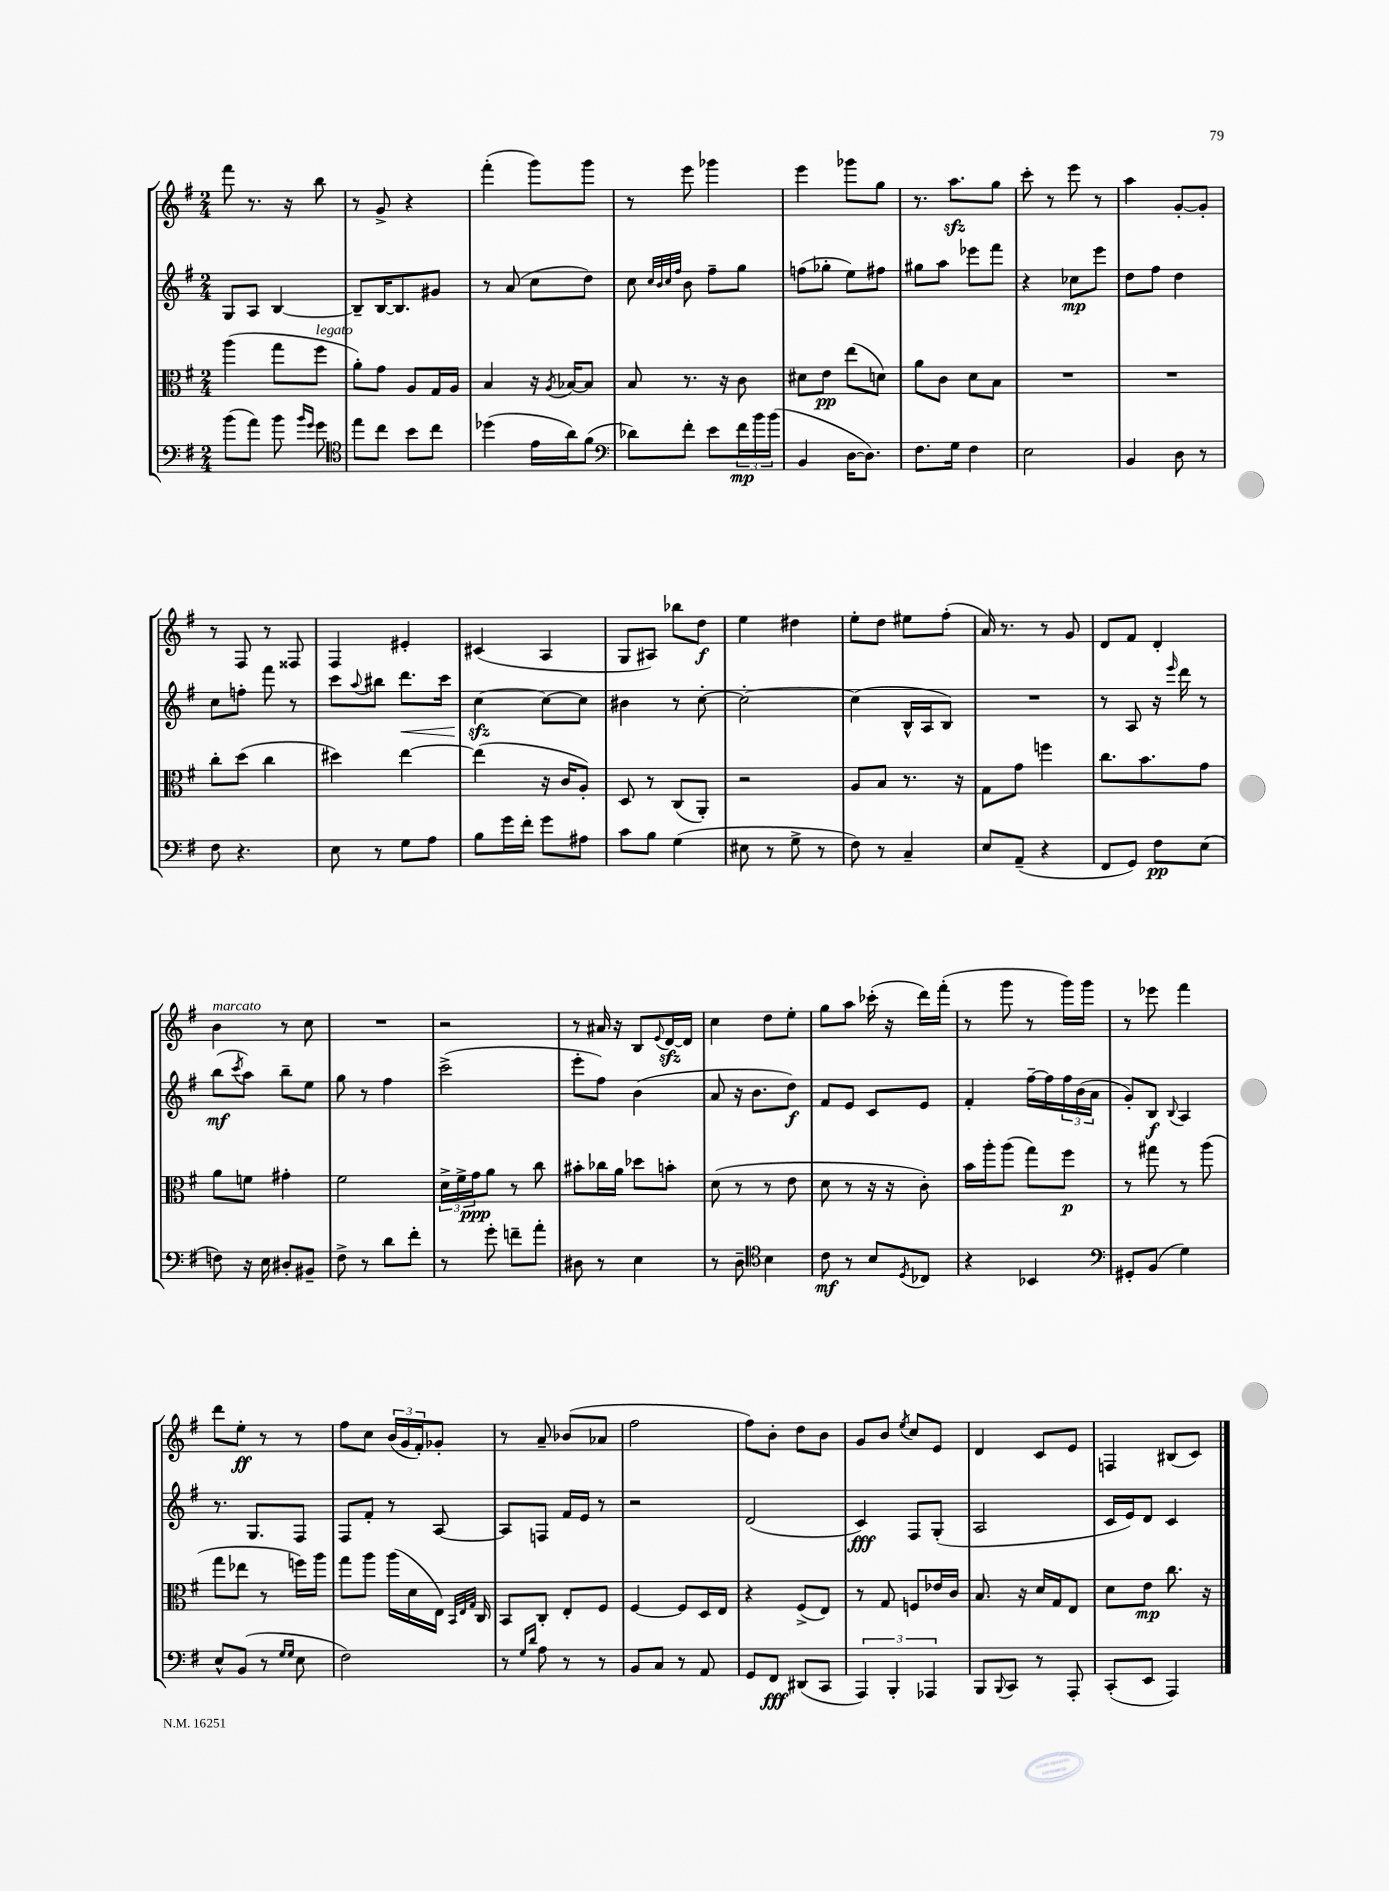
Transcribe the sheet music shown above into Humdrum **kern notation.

**kern	**kern	**kern	**kern
*staff4	*staff3	*staff2	*staff1
*clefF4	*clefC3	*clefG2	*clefG2
*k[f#]	*k[f#]	*k[f#]	*k[f#]
*M2/4	*M2/4	*M2/4	*M2/4
(8b\L	(4aa\	8G/L	8fff#\
8a\J)	.	8A/J	8.r
8b\	8gg\L	[4B/	.
.	.	.	16r
16qqb/LL	.	.	.
16qqg/JJ	.	.	.
8g\	8ff#\J	.	8bb\
=	=	=	=
*clefC4	*	*	*
8ee\L	8a'\L)	8B~/]L	8r
8cc\J	8g\J	[16B/K	8g^/
.	.	8.B/]	.
8b\L	8A/L	.	4r
8cc\J	16G/L	8g#/J	.
.	16A/JJ	.	.
=	=	=	=
(4dd-\	4B/	8r	(4fff#'\
.	.	(8a/	.
16e\LL	16r	8cc\L	8ggg\L)
.	8qA/	.	.
16a\J)	[16B-/LK	.	.
(8f#\J	8B-/]J	8dd\J)	8ggg\J
=	=	=	=
*clefF4	*	*	*
8d-\L)	8B/	8cc\	8r
.	.	32qqcc/LLL	.
.	.	32qqb/	.
.	.	32qqcc/	.
.	.	32qqff#/JJJ	.
8f#'\J	8.r	8b\	8eee\
8e\L	.	8ff#~\L	4ggg-\
.	16r	.	.
24f#\L	8c\	8gg\J	.
24b\	.	.	.
(24b\JJ	.	.	.
=	=	=	=
4BB/	8d#\L	(8ff\L	4eee\
.	8e\J	8gg-'\J	.
[16D\LK	(8ee\L	8ee\L)	8ggg-\L
8.D\]J)	.	.	.
.	8d\J)	8ff#\J	8gg\J
=	=	=	=
8.F#\L	8a\L	8gg#\L	8.r
.	8c\J	8aa\J	.
16G\Jk	.	.	8.aa\L
4F#\	8d\L	8eee-\L	.
.	8B\J	8fff#\J	8gg\J
=	=	=	=
2E\	2r	4r	8ccc'\
.	.	.	8r
.	.	8cc-\L	8eee\
.	.	8eee\J	8r
=	=	=	=
4BB/	2r	8dd\L	4aa\
.	.	8ff#\J	.
8D\	.	4dd\	[8g'/L
8r	.	.	8g'/]J
=	=	=	=
8F#\	8cc'\L	8cc\L	8r
4.r	(8dd\J	8ff'\J	8F#/
.	4cc\	8fff#\	8r
.	.	8r	8F##/
=	=	=	=
8E\	4dd#\)	8ccc\L	4F#/
.	.	8qqaa/	.
8r	.	8bb#\J	.
8G\L	[4ee\	8.ddd\L	4e#'/
8A\J	.	.	.
.	.	16ccc\Jk	.
=	=	=	=
8B\L	(4ee\]	[4cc\	(4c#/
16g\L	.	.	.
16f#'\JJ	.	.	.
8g\L	16r	8cc\_L	4A/
.	16c/LK	.	.
8A#\J	8A'/J)	8cc\]J	.
=	=	=	=
8c\L	8D/	4b#\	8G/L
8B\J	8r	.	8A#/J)
(4G\	(8C/L	8r	8bb-\L
.	8AA'/J)	[8cc'\	8dd\J
=	=	=	=
8E#\	2r	2cc'\_	4ee\
8r	.	.	.
8G^\	.	.	4dd#\
8r	.	.	.
=	=	=	=
8F#\)	8A/L	(4cc\]	8ee'\L
8r	8B/J	.	8dd\J
4C~/	8.r	16B^^/LL	8ee#\L
.	.	16A/J	.
.	.	8B/J)	(8ff#'\J
.	16r	.	.
=	=	=	=
8E/L	8G\L	2r	16a/)
.	.	.	8.r
(8AA~/J	8g\J	.	.
4r	4ff\	.	8r
.	.	.	8g/
=	=	=	=
8FF#/L	8.cc\L	8r	8d/L
8GG/J)	.	8A/	8f#/J
.	8.b\	.	.
8F#\L	.	16r	4d'/
.	.	16qqeee/	.
.	.	16ddd\	.
(8E\J	8g\J	8r	.
=	=	=	=
8F\)	8a\L	(8bb\L	4b\
.	.	8qccc/	.
16r	8f\J	8aa\J)	.
16E\	.	.	.
8D#'/L	4g#'\	8bb~\L	8r
8BB#~/J	.	8ee\J	8cc\
=	=	=	=
8F#^\	2f#\	8gg\	2r
8r	.	8r	.
8d\L	.	4ff#\	.
8f#'\J	.	.	.
=	=	=	=
8r	24d^\LL	(2ccc^\	2r
.	24f#^\	.	.
.	24g\J	.	.
8g'\	8a\J	.	.
8f~\L	8r	.	.
8a'\J	8cc\	.	.
=	=	=	=
8D#\	8b#'\L	8eee'\L	8r
8r	16cc-\L	8ff#\J)	16a#/
.	16a\JJ	.	16r
4E\	8dd-\L	(4b\	8B/L
.	.	.	8qqe/
.	8b'\J	.	[16d/L
.	.	.	16d/]JJ
=	=	=	=
8r	(8d\	8a/	4cc\
8D~\	8r	16r	.
.	.	8.b\L	.
*clefC4	*	*	*
4B\	8r	.	8dd\L
.	8e\	8dd\J)	8ee'\J
=	=	=	=
8c\	8d\	8f#/L	8gg\L
8r	8r	8e/J	8aa\J
8B/L	16r	8c/L	(16ccc-'\
.	16r	.	16r
8qD/	.	.	.
8C-/J	8c'\)	8e/J	16ddd\LL)
.	.	.	(16fff#'\JJ
=	=	=	=
4r	16b\LL	4f#'/	8r
.	16aa'\J	.	.
.	(8aa\J	.	8ggg\
4BB-/	8gg\L)	[16ff#~\LL	8r
.	.	16ff#\]	.
.	8ff#\J	24ff#\	16ggg\LL)
.	.	(24b\	.
.	.	.	16ggg\JJ
.	.	24a\JJ	.
=	=	=	=
*clefF4	*	*	*
8GG#'/L	8r	8g'/L)	8r
(8BB/J	8gg#\	8B/J	8eee-\
.	.	8qqB/	.
4G\)	8r	4A/	4fff#\
.	(8aa\	.	.
=	=	=	=
8E^^/L	8gg\L	8.r	8ddd\L
(8BB/J	8ee-\J	.	8ee'\J
.	.	8.G/L	.
8r	8r	.	8r
16qqG/LL	.	.	.
16qqG/JJ	.	.	.
8E\	16ff\LL)	8F#/J	8r
.	16aa\JJ	.	.
=	=	=	=
2F#\)	8gg\L	8F#/L	8ff#\L
.	8aa\J	8f#'/J	8cc\J
.	(16aa\LL	8r	(24b/LL
.	.	.	24g/
.	16d\	.	.
.	.	.	24f#'/J)
.	16E\JJ)	[8A/	8g-'/J
.	32qqBB/LLL	.	.
.	32qqE/	.	.
.	32qqG/JJJ	.	.
.	16C/	.	.
=	=	=	=
8r	8BB/L	8A/]L	8r
16qqG/LL	.	.	.
16qqd/JJ	.	.	.
8A\	8C'/J	8F/J	8a~/
8r	8E'/L	16f#/LL	(8b-/L
.	.	16e/JJ	.
8r	8F#/J	8r	8a-/J
=	=	=	=
8BB/L	[4F#/	2r	2ff#\
8C/J	.	.	.
8r	8F#/]L	.	.
8AA/	16D/L	.	.
.	16E/JJ	.	.
=	=	=	=
8GG/L	4r	(2d/	8ff#\L)
8FF#/J	.	.	8b'\J
(8DD#/L	(8F#^/L	.	8dd\L
8CC/J	8E/J)	.	8b\J
=	=	=	=
6AAA/)	8r	4c/)	8g/L
.	8G/	.	8b/J
6BBB'/	.	.	.
.	.	.	8qee/
.	8F/L	8F#/L	8cc/L
6AAA-/	.	.	.
.	16e-/L	(8G'/J	8e/J
.	16c/JJ	.	.
=	=	=	=
8BBB/L	8.B/	2A/	4d/
8qqBBB/	.	.	.
8CC/J	.	.	.
.	16r	.	.
8r	16d/LL	.	8c/L
.	16G/J	.	.
8AAA'/	8E/J	.	8e/J
=	=	=	=
(8CC'/L	8d\L	16c/LL	4F/
.	.	16e/J)	.
8EE/J	8e\J	8d/J	.
4AAA/)	8.cc\	4c/	(8B#/L
.	.	.	8c/J)
.	16r	.	.
==	==	==	==
*-	*-	*-	*-
